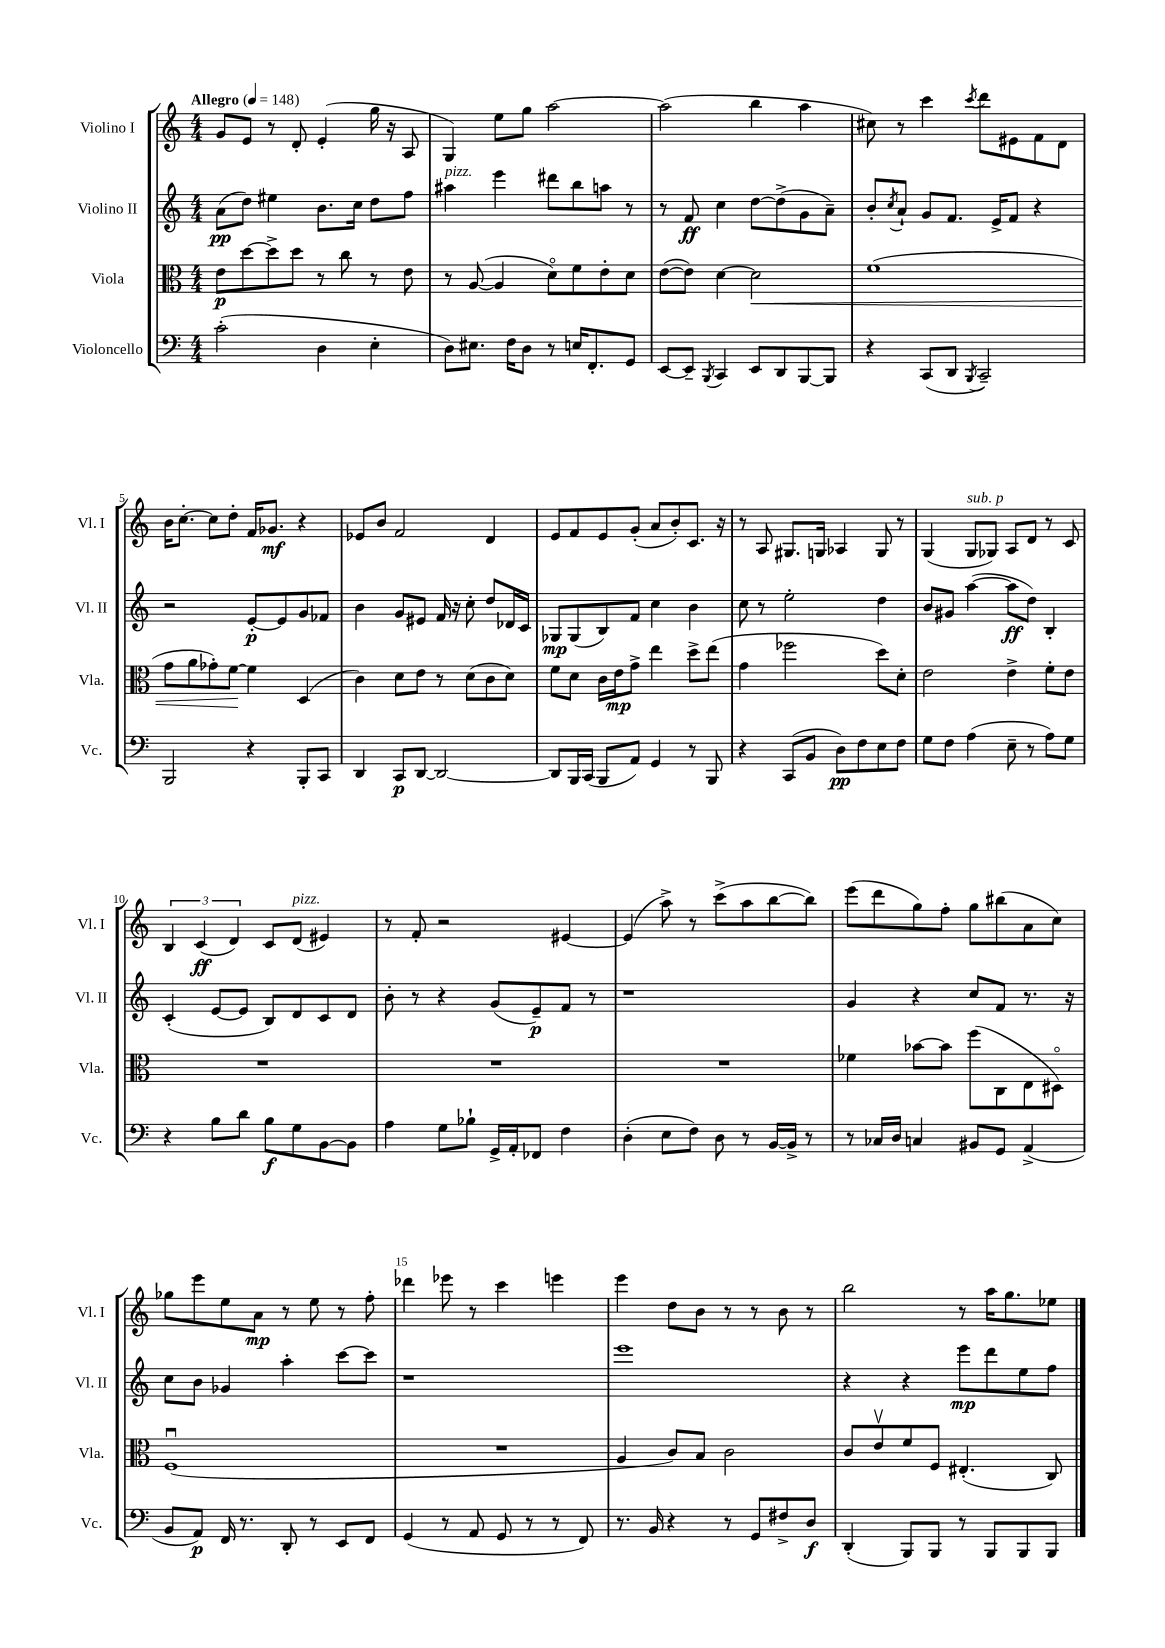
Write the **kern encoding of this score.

**kern	**dynam	**kern	**dynam	**kern	**dynam	**kern	**dynam
*part4	*part4	*part3	*part3	*part2	*part2	*part1	*part1
*staff4	*staff4	*staff3	*staff3	*staff2	*staff2	*staff1	*staff1
*I"Violoncello	*	*I"Viola	*	*I"Violino II	*	*I"Violino I	*
*I'Vc.	*	*I'Vla.	*	*I'Vl. II	*	*I'Vl. I	*
*clefF4	*	*clefC3	*	*clefG2	*	*clefG2	*
*k[]	*	*k[]	*	*k[]	*	*k[]	*
*M4/4	*	*M4/4	*	*M4/4	*	*M4/4	*
*MM148	*	*MM148	*	*MM148	*	*MM148	*
=1	=1	=1	=1	=1	=1	=1	=1
!	!	!	!	!	!	!LO:TX:a:B:t=Allegro	!
(2c'\	.	8e\L	p	(8a\L	pp	8g/L	.
.	.	[8dd\	.	8dd\J)	.	8e/J	.
.	.	8dd^\]	.	4ee#X\	.	8r	.
.	.	8dd\J	.	.	.	8d'/	.
4D\	.	8r	.	8.b\L	.	(4e'/	.
.	.	8cc\	.	.	.	.	.
.	.	.	.	16cc\Jk	.	.	.
4E'\	.	8r	.	8dd\L	.	16gg\	.
.	.	.	.	.	.	16r	.
.	.	8e\	.	8ff\J	.	8A/	.
=2	=2	=2	=2	=2	=2	=2	=2
!	!	!	!	!LO:TX:a:i:t=pizz.	!	!	!
8D\L)	.	8r	.	4aa#X\	.	4G/)	.
8.E#X\J	.	([8A/	.	.	.	.	.
.	.	4A/]	.	4eee\	.	8ee\L	.
16F\KL	.	.	.	.	.	.	.
8D\J	.	.	.	.	.	8gg\J	.
8r	.	8d\L)	.	8ddd#X\L	.	[2aa\	.
16En/KL	.	8f\	.	8bb\	.	.	.
8.FF'/	.	.	.	.	.	.	.
.	.	8e'\	.	8aan\J	.	.	.
8GG/J	.	8d\J	.	8r	.	.	.
=3	=3	=3	=3	=3	=3	=3	=3
[8EE/L	.	([8e\L	.	8r	.	(2aa\]	.
8EE~/J]	.	8e\J])	.	8f/	ff	.	.
8qBBB/	.	.	.	.	.	.	.
4CC/	.	[4d\	.	4cc\	.	.	.
!	!	!	!LO:HP:b	!	!	!	!
8EE/L	.	2d\]	<	[8dd\L	.	4bb\	.
8DD/	.	.	.	(8dd^\]	.	.	.
[8BBB/	.	.	.	8g\	.	4aa\	.
8BBB/J]	.	.	.	8a~\J)	.	.	.
=4	=4	=4	=4	=4	=4	=4	=4
4r	.	(1f	.	8b'/L	.	8cc#X\)	.
.	.	.	.	8qcc/	.	.	.
.	.	.	.	8a`/J	.	8r	.
(8CC/L	.	.	.	8g/L	.	4ccc\	.
8DD/J	.	.	.	8.f/J	.	.	.
8qBBB/	.	.	.	.	.	8qccc/	.
2CC~/)	.	.	.	.	.	8ddd\L	.
.	.	.	.	16e^/KL	.	.	.
.	.	.	.	8f/J	.	8e#X\	.
.	.	.	.	4r	.	8f\	.
.	.	.	.	.	.	8d\J	.
!!LO:LB:g=z
=5	=5	=5	=5	=5	=5	=5	=5
2BBB/	.	8g\L	.	2r	.	16b\KL	.
.	.	.	.	.	.	[8.cc'\J	.
.	.	8a\	.	.	.	.	.
.	.	8g-X'\)	.	.	.	8cc\L]	.
.	.	[8f\J	.	.	.	8dd'\J	.
4r	.	4f\]	[	[8e'/L	p	16f/KL	.
.	.	.	.	.	.	8.g-X/J	mf
.	.	.	.	8e/]	.	.	.
8BBB'/L	.	(4D/	.	8g/	.	4r	.
8CC/J	.	.	.	8f-X/J	.	.	.
=6	=6	=6	=6	=6	=6	=6	=6
4DD/	.	4c\)	.	4b\	.	8e-X/L	.
.	.	.	.	.	.	8b/J	.
8CC/L	p	8d\L	.	8g/L	.	2f/	.
[8DD/J	.	8e\J	.	8e#X/J	.	.	.
2DD/_	.	8r	.	16f/	.	.	.
.	.	.	.	16r	.	.	.
.	.	(8d\L	.	8cc'\	.	.	.
.	.	8c\	.	8dd/L	.	4d/	.
.	.	8d\J)	.	16d-X/L	.	.	.
.	.	.	.	16c/JJ	.	.	.
=7	=7	=7	=7	=7	=7	=7	=7
8DD/L]	.	8f\L	.	8G-X/L	mp	8e/L	.
16BBB/L	.	8d\J	.	(8G-/	.	8f/	.
(16CC/JJ	.	.	.	.	.	.	.
8BBB/L	.	16c\LL	.	8B/)	.	8e/	.
.	.	16e\J	mp	.	.	.	.
8AA/J)	.	8g^\J	.	8f/J	.	(8g'/J	.
4GG/	.	4ee\	.	4cc\	.	8a/L	.
.	.	.	.	.	.	8b'/)	.
8r	.	8dd^\L	.	4b\	.	8.c/J	.
8BBB/	.	(8ee\J	.	.	.	.	.
.	.	.	.	.	.	16r	.
=8	=8	=8	=8	=8	=8	=8	=8
4r	.	4g\	.	8cc\	.	8r	.
.	.	.	.	8r	.	8A/	.
(8CC/L	.	2ff-X\	.	2ee'\	.	8.G#X/L	.
8BB/J	.	.	.	.	.	.	.
.	.	.	.	.	.	16Gn/Jk	.
8D\L)	pp	.	.	.	.	4A-X/	.
8F\	.	.	.	.	.	.	.
8E\	.	8dd\L)	.	4dd\	.	8G/	.
8F\J	.	8d'\J	.	.	.	8r	.
=9	=9	=9	=9	=9	=9	=9	=9
8G\L	.	2e\	.	8b/L	.	(4G/	.
8F\J	.	.	.	8g#X/J	.	.	.
!	!	!	!	!	!	!LO:TX:a:i:t=sub. p	!
(4A\	.	.	.	([4aa\	.	8G/L	.
.	.	.	.	.	.	8G-X/J)	.
8E~\	.	4e^\	.	8aa\L]	ff	8A/L	.
8r	.	.	.	8dd\J)	.	8d/J	.
8A\L)	.	8f'\L	.	4B'/	.	8r	.
8G\J	.	8e\J	.	.	.	8c/	.
!!LO:LB:g=z
=10	=10	=10	=10	=10	=10	=10	=10
4r	.	1r	.	(4c'/	.	6B/	.
.	.	.	.	.	.	(6c/	ff
8B\L	.	.	.	[8e/L	.	.	.
.	.	.	.	.	.	6d/)	.
8d\J	.	.	.	8e/J]	.	.	.
8B\L	f	.	.	8B/L)	.	8c/L	.
!	!	!	!	!	!	!LO:TX:a:i:t=pizz.	!
8G\	.	.	.	8d/	.	(8d/J	.
[8BB\	.	.	.	8c/	.	4e#X/)	.
8BB\J]	.	.	.	8d/J	.	.	.
=11	=11	=11	=11	=11	=11	=11	=11
4A\	.	1r	.	8b'\	.	8r	.
.	.	.	.	8r	.	8f'/	.
8G\L	.	.	.	4r	.	2r	.
8B-X`\J	.	.	.	.	.	.	.
16GG^/LL	.	.	.	(8g/L	.	.	.
16AA'/J	.	.	.	.	.	.	.
8FF-X/J	.	.	.	8e~/)	p	.	.
4F\	.	.	.	8f/J	.	[4e#X/	.
.	.	.	.	8r	.	.	.
=12	=12	=12	=12	=12	=12	=12	=12
(4D'\	.	1r	.	1r	.	(4e#/]	.
8E\L	.	.	.	.	.	8aa^\)	.
8F\J)	.	.	.	.	.	8r	.
8D\	.	.	.	.	.	(8ccc^\L	.
8r	.	.	.	.	.	8aa\	.
[16BB/LL	.	.	.	.	.	[8bb\	.
16BB^/JJ]	.	.	.	.	.	.	.
8r	.	.	.	.	.	8bb\J])	.
=13	=13	=13	=13	=13	=13	=13	=13
8r	.	4f-X\	.	4g/	.	(8eee\L	.
16C-X/LL	.	.	.	.	.	8ddd\	.
16D/JJ	.	.	.	.	.	.	.
4Cn/	.	[8b-X\L	.	4r	.	8gg\)	.
.	.	8b-\J]	.	.	.	8ff'\J	.
8BB#X/L	.	(8ff\L	.	8cc/L	.	8gg\L	.
8GG/J	.	8C\	.	8f/J	.	(8bb#X\	.
(4AA^/	.	8E\	.	8.r	.	8a\	.
.	.	8D#X\J)	.	.	.	8cc\J)	.
.	.	.	.	16r	.	.	.
!!LO:LB:g=z
=14	=14	=14	=14	=14	=14	=14	=14
8BB/L	.	(1Fu	.	8cc\L	.	8gg-X\L	.
8AA/J)	p	.	.	8b\J	.	8eee\	.
16FF/	.	.	.	4g-X/	.	8ee\	.
8.r	.	.	.	.	.	.	.
.	.	.	.	.	.	8a\J	mp
8DD'/	.	.	.	4aa'\	.	8r	.
8r	.	.	.	.	.	8ee\	.
8EE/L	.	.	.	[8ccc\L	.	8r	.
8FF/J	.	.	.	8ccc\J]	.	8ff'\	.
=15	=15	=15	=15	=15	=15	=15	=15
(4GG/	.	1r	.	1r	.	4ddd-X\	.
8r	.	.	.	.	.	8eee-X\	.
8AA/	.	.	.	.	.	8r	.
8GG/	.	.	.	.	.	4ccc\	.
8r	.	.	.	.	.	.	.
8r	.	.	.	.	.	4eeen\	.
8FF/)	.	.	.	.	.	.	.
=16	=16	=16	=16	=16	=16	=16	=16
8.r	.	4A/	.	1eee	.	4eee\	.
16BB/	.	.	.	.	.	.	.
4r	.	8c/L)	.	.	.	8dd\L	.
.	.	8B/J	.	.	.	8b\J	.
8r	.	2c\	.	.	.	8r	.
8GG/L	.	.	.	.	.	8r	.
8F#X^/	.	.	.	.	.	8b\	.
8D/J	f	.	.	.	.	8r	.
=17	=17	=17	=17	=17	=17	=17	=17
(4DD'/	.	8c/L	.	4r	.	2bb\	.
.	.	8ev/	.	.	.	.	.
8BBB/L)	.	8f/	.	4r	.	.	.
8BBB/J	.	8F/J	.	.	.	.	.
8r	.	(4.E#X'/	.	8eee\L	mp	8r	.
8BBB/L	.	.	.	8ddd\	.	16aa\KL	.
.	.	.	.	.	.	8.gg\	.
8BBB/	.	.	.	8ee\	.	.	.
8BBB/J	.	8C/)	.	8ff\J	.	8ee-X\J	.
==	==	==	==	==	==	==	==
*-	*-	*-	*-	*-	*-	*-	*-
